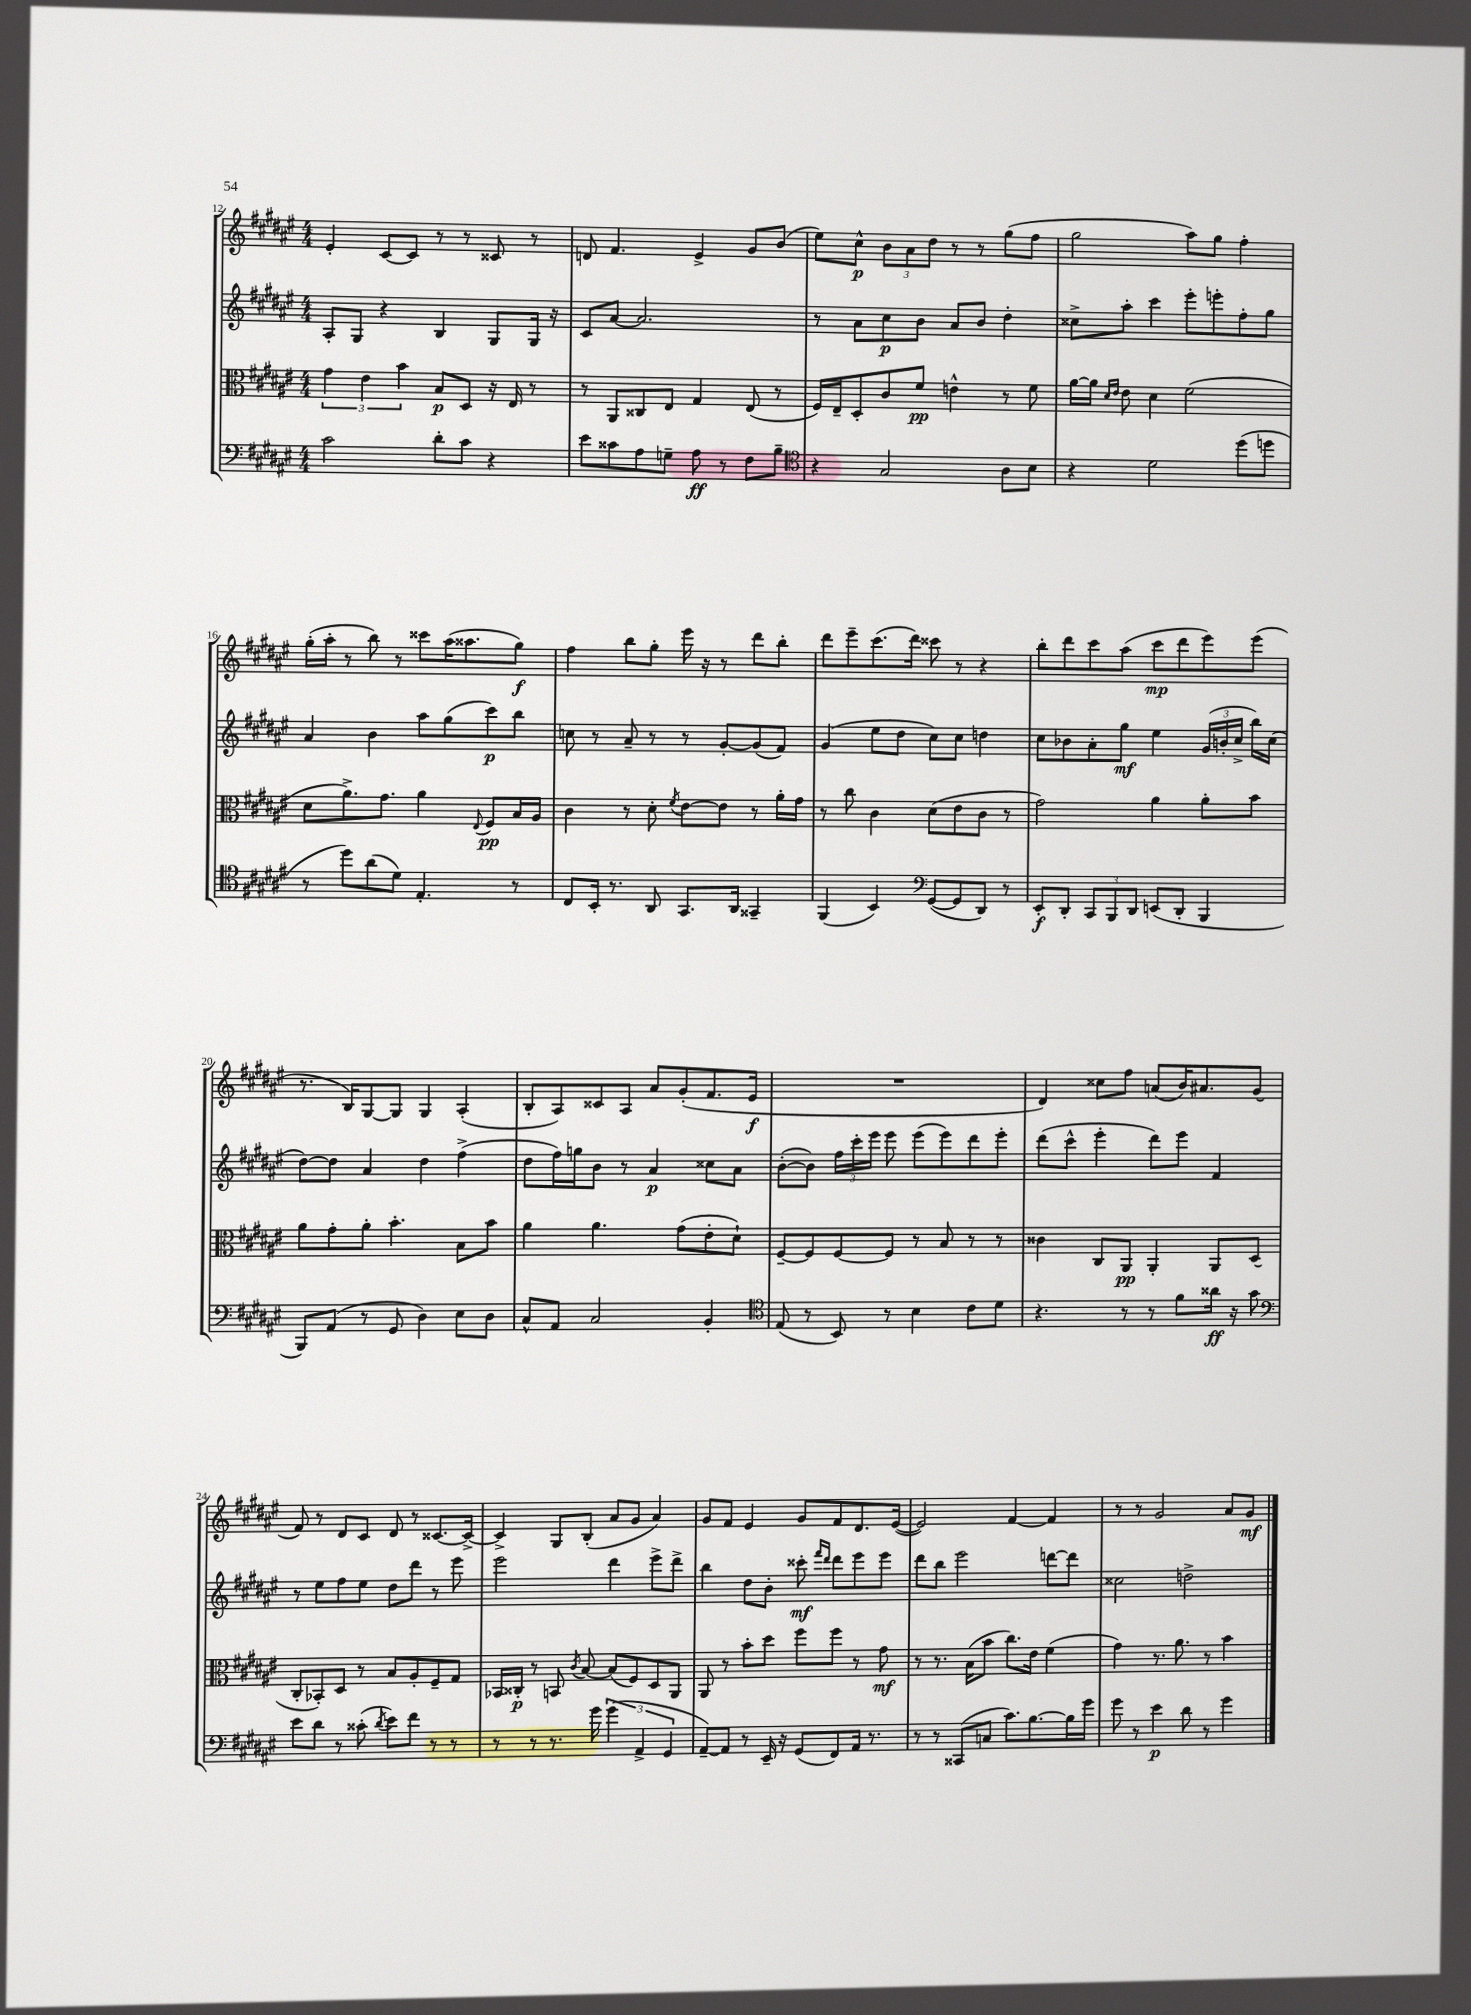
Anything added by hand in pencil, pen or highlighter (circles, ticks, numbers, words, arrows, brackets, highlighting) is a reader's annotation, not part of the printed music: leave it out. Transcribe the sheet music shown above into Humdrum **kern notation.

**kern	**dynam	**kern	**dynam	**kern	**dynam	**kern	**dynam
*part4	*part4	*part3	*part3	*part2	*part2	*part1	*part1
*staff4	*staff4	*staff3	*staff3	*staff2	*staff2	*staff1	*staff1
*clefF4	*	*clefC3	*	*clefG2	*	*clefG2	*
*k[f#c#g#d#a#e#]	*	*k[f#c#g#d#a#e#]	*	*k[f#c#g#d#a#e#]	*	*k[f#c#g#d#a#e#]	*
*M4/4	*	*M4/4	*	*M4/4	*	*M4/4	*
=12	=12	=12	=12	=12	=12	=12	=12
2c#\	.	6g#\	.	8A#'/L	.	4e#'/	.
.	.	.	.	8G#/J	.	.	.
.	.	6e#\	.	.	.	.	.
.	.	.	.	4r	.	[8c#/L	.
.	.	6b\	.	.	.	.	.
.	.	.	.	.	.	8c#/J]	.
8d#'\L	.	8B/L	p	4B/	.	8r	.
8c#\J	.	8D#/J	.	.	.	8r	.
4r	.	16r	.	8G#/L	.	8c##X/	.
.	.	16E#/	.	.	.	.	.
.	.	8r	.	16G#/Jk	.	8r	.
.	.	.	.	16r	.	.	.
=13	=13	=13	=13	=13	=13	=13	=13
8e#\L	.	8r	.	8c#/L	.	8dn/	.
8c##X\	.	8AA#/L	.	[8a#/J	.	4.f#/	.
8A#\	.	8C##X/	.	2.a#/]	.	.	.
8Gn~\J	.	8E#/J	.	.	.	.	.
8A#\	ff	4G#/	.	.	.	4e#^/	.
8r	.	.	.	.	.	.	.
8F#\L	.	(8E#/	.	.	.	8g#/L	.
8B~\J	.	8r	.	.	.	(8b/J	.
=14	=14	=14	=14	=14	=14	=14	=14
*clefC4	*	*	*	*	*	*	*
4r	.	16F#/LL)	.	8r	.	8ee#\L)	.
.	.	16E#~/J	.	.	.	.	.
.	.	8D#'/	.	8a#\L	.	8cc#^^\J	p
2G#/	.	8c#/	.	8cc#\	p	12b\L	.
.	.	.	.	.	.	12a#\	.
.	.	8f#/J	pp	8b\J	.	.	.
.	.	.	.	.	.	12dd#\J	.
.	.	4en^^\	.	8a#/L	.	8r	.
.	.	.	.	8b/J	.	8r	.
8A#\L	.	8r	.	4dd#'\	.	(8gg#\L	.
8B\J	.	8f#\	.	.	.	8ff#\J	.
=15	=15	=15	=15	=15	=15	=15	=15
4r	.	[16a#\LL	.	8cc##X^\L	.	2gg#\	.
.	.	16a#\JJ]	.	.	.	.	.
.	.	16qqd#/LL	.	.	.	.	.
.	.	16qqe#/JJ	.	.	.	.	.
.	.	8e#\	.	8aa#'\J	.	.	.
2d#\	.	4d#\	.	4ccc#\	.	.	.
.	.	(2f#\	.	8eee#'\L	.	8aa#\L)	.
.	.	.	.	8eeen'\	.	8gg#\J	.
(8dd#\L	.	.	.	8ff#'\	.	4ff#'\	.
8ddn\J	.	.	.	8gg#\J	.	.	.
!!LO:LB:g=z
=16	=16	=16	=16	=16	=16	=16	=16
8r	.	8d#\L	.	4a#/	.	(16gg#'\LL	.
.	.	.	.	.	.	16aa#'\JJ	.
8dd#\L)	.	8.a#^\)	.	.	.	8r	.
(8a#\	.	.	.	4b\	.	8bb\)	.
.	.	8.g#\J	.	.	.	.	.
8d#\J)	.	.	.	.	.	8r	.
4.E#'/	.	4a#\	.	8aa#\L	.	8ccc##X\L	.
.	.	.	.	(8gg#\	.	(16aa#\K	.
.	.	.	.	.	.	8.aa##X\	.
.	.	8qqE#/	.	.	.	.	.
.	.	8F#/L	pp	8ccc#\)	p	.	.
8r	.	16B/L	.	8bb\J	.	8gg#\J)	f
.	.	16A#/JJ	.	.	.	.	.
=17	=17	=17	=17	=17	=17	=17	=17
8C#/L	.	4c#\	.	8ccn\	.	4ff#\	.
16BB'/Jk	.	.	.	8r	.	.	.
8.r	.	.	.	.	.	.	.
.	.	8r	.	8a#~/	.	8bb\L	.
8AA#/	.	8d#'\	.	8r	.	8gg#'\J	.
.	.	8qf#/	.	.	.	.	.
8.GG#/L	.	[8e#\L	.	8r	.	16eee#\	.
.	.	.	.	.	.	16r	.
.	.	8e#\J]	.	[8g#'/L	.	8r	.
16AA#/Jk	.	.	.	.	.	.	.
4GG##X~/	.	8r	.	(8g#/]	.	8ddd#\L	.
.	.	16a#'\LL	.	8f#/J)	.	8bb'\J	.
.	.	16g#\JJ	.	.	.	.	.
=18	=18	=18	=18	=18	=18	=18	=18
(4FF#/	.	8r	.	(4g#/	.	8ddd#\L	.
.	.	8cc#\	.	.	.	8eee#~\	.
4BB/)	.	4c#\	.	8ee#\L	.	(8.ccc#\	.
.	.	.	.	8dd#\J	.	.	.
.	.	.	.	.	.	16ddd#\Jk)	.
*clefF4	*	*	*	*	*	*	*
([8GG#/L	.	(8d#\L	.	8cc#\L)	.	8ccc##X\	.
8GG#/]	.	8e#\	.	8cc#\J	.	8r	.
8DD#/J)	.	8c#\J	.	4ddn\	.	4r	.
8r	.	8r	.	.	.	.	.
=19	=19	=19	=19	=19	=19	=19	=19
8EE#'/L	f	2g#\)	.	8cc#\L	.	8bb'\L	.
8DD#'/J	.	.	.	8b-X\	.	8ddd#\	.
12CC#/L	.	.	.	8a#'\	.	8ccc#\	.
12BBB/	.	.	.	.	.	.	.
.	.	.	.	8gg#\J	mf	(8aa#\J	.
12DD#/J	.	.	.	.	.	.	.
(8EEn/L	.	4a#\	.	4ee#\	.	8ccc#\L	mp
8DD#'/J	.	.	.	.	.	8ddd#\	.
4BBB/	.	8a#'\L	.	(24g#/LL	.	8eee#\)	.
.	.	.	.	24bn'/	.	.	.
.	.	.	.	24cc#^/JJ	.	.	.
.	.	8b\J	.	16bb\LL)	.	(8eee#\J	.
.	.	.	.	(16cc#\JJ	.	.	.
!!LO:LB:g=z
=20	=20	=20	=20	=20	=20	=20	=20
8BBB/L)	.	8a#\L	.	[8dd#\L)	.	8.r	.
(8AA#/J	.	8g#'\	.	8dd#\J]	.	.	.
.	.	.	.	.	.	16B/KL)	.
8r	.	8a#'\J	.	4a#/	.	[8G#/	.
8GG#/	.	4.b'\	.	.	.	8G#/J]	.
4D#\)	.	.	.	4dd#\	.	4G#/	.
8E#\L	.	8B\L	.	(4ff#^\	.	(4A#'/	.
8D#\J	.	8b\J	.	.	.	.	.
=21	=21	=21	=21	=21	=21	=21	=21
8C#^^/L	.	4a#\	.	8dd#\L	.	8B'/L	.
8AA#/J	.	.	.	16ff#\L)	.	8A#/)	.
.	.	.	.	16ggn\J	.	.	.
2C#/	.	4.a#\	.	8b\J	.	8c##X/	.
.	.	.	.	8r	.	8A#/J	.
.	.	.	.	4a#/	p	8a#/L	.
.	.	(8g#\L	.	.	.	(8g#'/	.
4BB'/	.	8e#'\	.	8cc##X\L	.	8.f#/	.
.	.	8d#`\J)	.	8a#\J	.	.	.
.	.	.	.	.	.	16e#/Jk	f
=22	=22	=22	=22	=22	=22	=22	=22
*clefC4	*	*	*	*	*	*	*
(8E#/	.	[8F#~/L	.	([8b'\L	.	1r	.
8r	.	8F#/]	.	8b\J])	.	.	.
8BB/)	.	[8F#/	.	24ff#\LL	.	.	.
.	.	.	.	24ccc#'\	.	.	.
.	.	.	.	24eee#\JJ	.	.	.
8r	.	8F#/J]	.	8eee#\	.	.	.
4B\	.	8r	.	(8eee#\L	.	.	.
.	.	8B/	.	8eee#\)	.	.	.
8c#\L	.	8r	.	8ddd#\	.	.	.
8d#\J	.	8r	.	8eee#'\J	.	.	.
=23	=23	=23	=23	=23	=23	=23	=23
4.r	.	4c##X\	.	(8ddd#\L	.	4d#/)	.
.	.	.	.	8ccc#^^\J	.	.	.
.	.	8C#/L	.	4eee#'\	.	8cc##X\L	.
8r	.	8AA#/J	pp	.	.	8ff#\J	.
8r	.	4AA#'/	.	8ddd#\L)	.	(8an/L	.
8f#\L	.	.	.	8eee#\J	.	16b/K)	.
.	.	.	.	.	.	8.a#X/	.
16a##X\Jk	ff	8AA#/L	.	4f#/	.	.	.
16r	.	.	.	.	.	.	.
8g#\	.	(8D#/J	.	.	.	(8g#/J	.
!!LO:LB:g=z
=24	=24	=24	=24	=24	=24	=24	=24
*clefF4	*	*	*	*	*	*	*
8e#\L	.	8C#'/L	.	8r	.	8f#/)	.
8d#\J	.	8BB-X'/)	.	8ee#\L	.	8r	.
8r	.	8D#/J	.	8ff#\	.	8d#/L	.
(8c##X'\	.	8r	.	8ee#\J	.	8c#/J	.
8qd#/	.	.	.	.	.	.	.
8e#\L)	.	8B/L	.	8dd#\L	.	8d#/	.
8f#\J	.	8A#'/	.	8ddd#\J	.	8r	.
8r	.	8F#~/	.	8r	.	[8.c##X/L	.
8r	.	8G#/J	.	8eee#\	.	.	.
.	.	.	.	.	.	16c##^/Jk_	.
=25	=25	=25	=25	=25	=25	=25	=25
8r	.	16BB-X/LL	.	2eee#\	.	4c##^/]	.
.	.	16C##X'/JJ	p	.	.	.	.
8r	.	8r	.	.	.	.	.
8.r	.	8BBn/	.	.	.	8G#/L	.
.	.	8qc#/	.	.	.	.	.
.	.	[8B/	.	.	.	(8B'/J	.
16g#\	.	.	.	.	.	.	.
(6g#\	.	(8B/L]	.	4ddd#\	.	8a#/L	.
.	.	8F#/)	.	.	.	8g#/J	.
6AA#^/	.	.	.	.	.	.	.
.	.	8D#/	.	8eee#^\L	.	4a#/)	.
6GG#/	.	.	.	.	.	.	.
.	.	8AA#/J	.	8ddd#^\J	.	.	.
=26	=26	=26	=26	=26	=26	=26	=26
[8AA#~/L)	.	8AA#/	.	4bb\	.	8g#/L	.
8AA#/J]	.	8r	.	.	.	8f#/J	.
8r	.	8b'\L	.	8dd#\L	.	4e#/	.
16EE#~/	.	8dd#\J	.	8b'\J	.	.	.
16r	.	.	.	.	.	.	.
(8GG#/L	.	8ff#\L	.	8ccc##X'\	mf	8g#/L	.
.	.	.	.	16qqfff#/LL	.	.	.
.	.	.	.	16qqddd#/JJ	.	.	.
8FF#/)	.	8ff#\J	.	8ddd#\L	.	8f#/	.
16AA#/Jk	.	8r	.	8eee#\	.	8.d#/	.
8.r	.	.	.	.	.	.	.
.	.	8g#\	mf	8eee#\J	.	.	.
.	.	.	.	.	.	([16e#/Jk	.
=27	=27	=27	=27	=27	=27	=27	=27
8r	.	8r	.	8ddd#\L	.	2e#/])	.
8r	.	8.r	.	8bb\J	.	.	.
(8CC##X/L	.	.	.	2eee#\	.	.	.
.	.	(16B\KL	.	.	.	.	.
8Cn/J	.	8b\J	.	.	.	.	.
8.c#\L)	.	8.cc#\L)	.	.	.	[4f#/	.
[8.B\	.	16e#\Jk	.	.	.	.	.
.	.	(4f#\	.	[8dddn\L	.	4f#/]	.
16B\L]	.	.	.	8ddd\J]	.	.	.
16g#\JJ	.	.	.	.	.	.	.
=28	=28	=28	=28	=28	=28	=28	=28
8g#\	.	4g#\)	.	2cc##X\	.	8r	.
8r	.	.	.	.	.	8r	.
4e#\	p	8.r	.	.	.	2g#/	.
.	.	8.a#\	.	.	.	.	.
8d#\	.	.	.	2ddn^\	.	.	.
8r	.	8r	.	.	.	.	.
4g#\	.	4b\	.	.	.	8a#/L	.
.	.	.	.	.	.	8g#/J	mf
==	==	==	==	==	==	==	==
*-	*-	*-	*-	*-	*-	*-	*-
